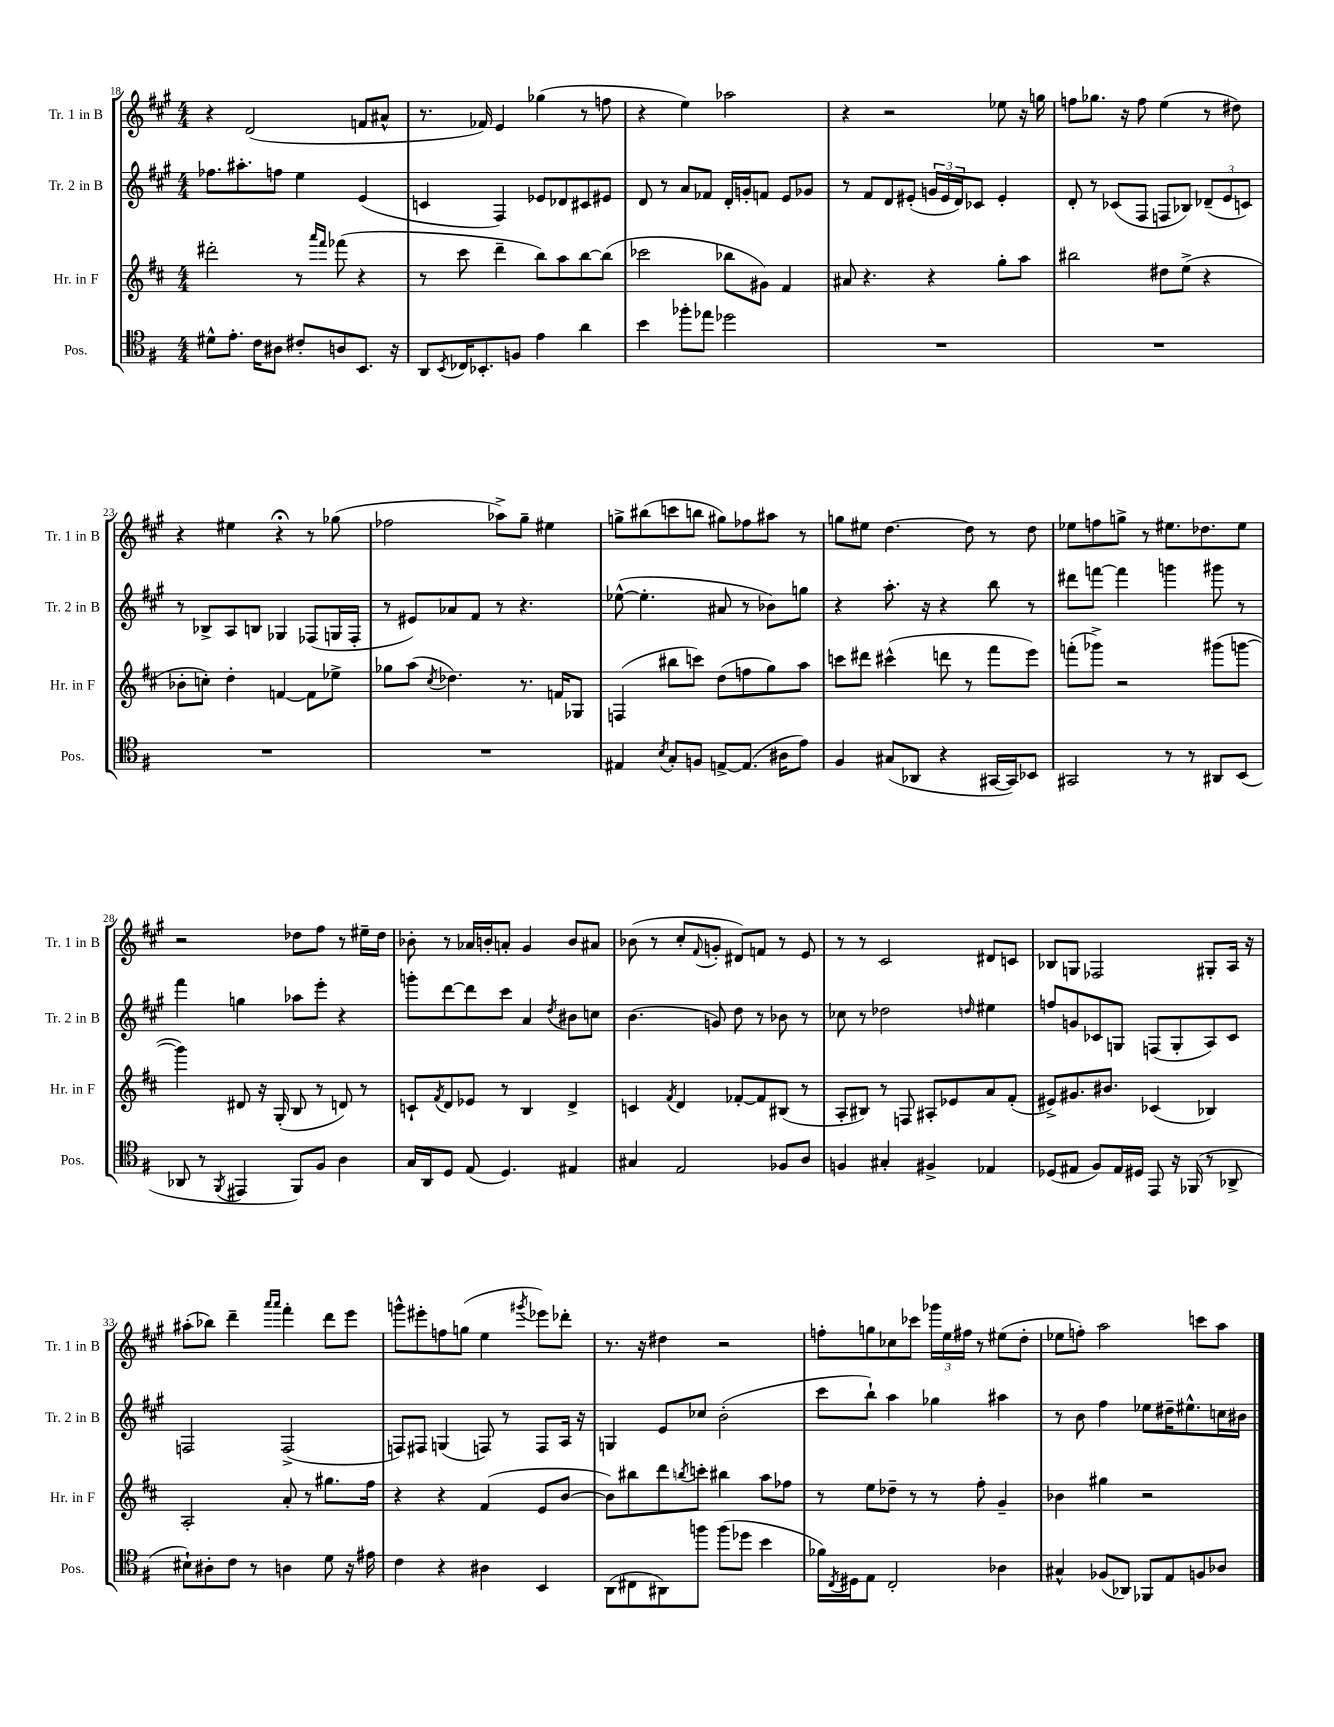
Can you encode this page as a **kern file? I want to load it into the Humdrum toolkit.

**kern	**kern	**kern	**kern
*part4	*part3	*part2	*part1
*staff4	*staff3	*staff2	*staff1
*I"Pos.	*I"Hr. in F	*I"Tr. 2 in B	*I"Tr. 1 in B
*I'Pos.	*I'Hr. in F	*I'Tr. 2 in B	*I'Tr. 1 in B
*clefC4	*clefG2	*clefG2	*clefG2
*k[f#]	*k[f#c#]	*k[f#c#g#]	*k[f#c#g#]
*M4/4	*M4/4	*M4/4	*M4/4
=18	=18	=18	=18
8d#X^^\L	2ddd#X'\	8.ff-X\L	4r
8.e'\J	.	.	.
.	.	8.aa#X'\	.
.	.	.	(2d/
16c\KL	.	.	.
8A#X\J	.	8ffn\J	.
8c#X'/L	8r	4ee\	.
.	16qqaaa/LL	.	.
.	16qqfff#/JJ	.	.
8An/	(8fff-X\	.	.
8.BB/J	4r	(4e/	8fn/L
.	.	.	8a#X^^/J
16r	.	.	.
=19	=19	=19	=19
8AA/L	8r	4cn/	8.r
8qBB/	.	.	.
16C-X/K	8ccc#\	.	.
8.BB-X'/	.	.	16f-X/)
.	4ddd~\	4F#/)	4e/
8Fn/J	.	.	.
4e\	8bb\L)	8e-X/L	(4gg-X\
.	8aa\	8d-X/	.
4a\	[8bb\	8c#X/	8r
.	(8bb\J]	8e#X/J	8ffn\
=20	=20	=20	=20
4b\	2ccc-X\	8d/	4r
.	.	8r	.
8ff-X'\L	.	8a/L	4ee\)
8ee-X\J	.	8f-X/J	.
2dd-X\	8bb-X\L	16d'/LL	2aa-X\
.	.	16gn'/J	.
.	8g#X\J)	8fn/J	.
.	4f#/	8e/L	.
.	.	8g-X/J	.
=21	=21	=21	=21
1r	8a#X/	8r	4r
.	4.r	8f#/L	.
.	.	8d/	2r
.	.	(8e#X'/J	.
.	4r	24gn/LL	.
.	.	24e#/	.
.	.	24d/J)	.
.	.	8c-X/J	.
.	8gg'\L	4e#'/	8ee-X\
.	8aa\J	.	16r
.	.	.	16ggn\
=22	=22	=22	=22
1r	2bb#X\	8d'/	8ffn\L
.	.	8r	8.gg-X\J
.	.	(8c-X/L	.
.	.	.	16r
.	.	8F#/J	8ff\
.	8dd#X\L	8Fn/L	(4ee\
.	(8ee^\J	8B-X/J)	.
.	4r	(12d-X~/L	8r
.	.	12e/	.
.	.	.	8dd#X\)
.	.	12cn/J)	.
!!LO:LB:g=z
=23	=23	=23	=23
1r	8b-X'\L	8r	4r
.	8ccn'\J)	8B-X^/L	.
.	4dd'\	8A/	4ee#X\
.	.	8Bn/J	.
.	[4fn/	4G-X/	4r;<
.	8f\L]	(8F-X/L	8r
.	8ee-X^\J	16Gn/L	(8gg-X\
.	.	16F-'/JJ	.
=24	=24	=24	=24
1r	8gg-X\L	8r	2ff-X\
.	(8aa\J	8e#X/L)	.
.	8qcc#/	.	.
.	4.dd-X\)	8a-X/	.
.	.	8f#/J	.
.	.	8r	8aa-X^\L)
.	8.r	4.r	8gg#~\J
.	.	.	4ee#X\
.	16fn/KL	.	.
.	8G-X/J	.	.
=25	=25	=25	=25
4E#X/	(4Fn/	([8ee-X^^\	8ggn^\L
.	.	4.ee-'\]	(8bb#X\
8qB/	.	.	.
8G'/L	8bb#X\L	.	8cccn\
8Fn/J	8cccn\J)	.	8bbn\J
[8En^/L	(8dd\L	8a#X/	8gg#X\L)
(8.E/J]	8ffn\	8r	8ff-X\
.	8gg\)	8b-X\L)	8aa#X\J
16A#X\KL	.	.	.
8e\J)	8aa\J	8ggn\J	8r
=26	=26	=26	=26
4F#/	8cccn\L	4r	8ggn\L
.	8ddd#X\J	.	8ee#X\J
(8G#X/L	(4ccc#X^^\	8.aa'\	[4.dd\
8AA-X/J	.	.	.
.	.	16r	.
4r	8dddn\	4r	.
.	8r	.	8dd\]
[16GG#X/LL	8fff#\L	8bb\	8r
16GG#/J])	.	.	.
8BB-X/J	8eee\J)	8r	8dd\
=27	=27	=27	=27
2GG#X/	(8fffn'\L	8ddd#X\L	8ee-X\L
.	8ggg-X^\J)	[8fffn\J	8ffn\
.	2r	4fff\]	8ggn^\J
.	.	.	8r
8r	.	4gggn\	8.ee#X\L
8r	.	.	.
.	.	.	8.dd-X\
8AA#X/L	(8ggg#X\L	8ggg#X\	.
(8BB/J	[8gggn\J	8r	8ee#\J
!!LO:LB:g=z
=28	=28	=28	=28
8AA-X/	4ggg\])	4fff#\	2r
8r	.	.	.
8qFF#/	.	.	.
4EE#X/	8d#X/	4ggn\	.
.	16r	.	.
.	(16G'/	.	.
8FF#/L)	8B/	8aa-X\L	8dd-X\L
8F#/J	8r	8eee'\J	8ff#\J
4A\	8dn/)	4r	8r
.	8r	.	16ee#X~\LL
.	.	.	16dd-\JJ
=29	=29	=29	=29
16G/LL	8cn`/L	8gggn'\L	8b-X'\
16AA/J	.	.	.
.	8qf#/	.	.
8D/J	8d/	[8ddd\	8r
(8E/	8e-X/J	8ddd\]	16a-X/LL
.	.	.	16bn'/J
4.D/)	8r	8ccc#\J	8an'/J
.	4B/	4a/	4g#/
.	.	8qdd/	.
4E#X/	4d^/	8b#X\L	8b/L
.	.	8ccn\J	8a#X/J
=30	=30	=30	=30
4G#X/	4cn/	(4.b\	(8b-X\
.	.	.	8r
.	8qf#/	.	.
2E/	4d/	.	8cc#'/L
.	.	.	8qqf#/
.	.	8gn/)	8gn'/J
.	[8f-X'/L	8dd\	8d#X/L)
.	8f-/]	8r	8fn/J
8F-X/L	(8B#X/J	8b-X\	8r
8A/J	8r	8r	8e/
=31	=31	=31	=31
4Fn/	8A'/L	8cc-X\	8r
.	8B#X/J)	8r	8r
4G#X'/	8r	2dd-X\	2c#/
.	8Fn/	.	.
4F#X^/	8A#X'/L	.	.
.	8e-X/	.	.
.	.	16qqddn/	.
4E-X/	8a/	4ee#X\	8d#X/L
.	(8f#'/J	.	8cn/J
=32	=32	=32	=32
(8D-X/L	8e#X^/L)	8ffn/L	8B-X/L
8E#X/J	8.g#X/	8gn/	8Gn/J
8F#/L)	.	8c-X/	2F-X/
.	8.b#X/J	.	.
16E#/L	.	8Gn/J	.
16D#X/JJ	.	.	.
8EE/	(4c-X/	(8Fn/L	.
16r	.	8G'/	.
(16FF-X/	.	.	.
8r	4B-X/)	8A/)	8G#X'/L
8AA-X^/	.	8c-/J	16A/Jk
.	.	.	16r
!!LO:LB:g=z
=33	=33	=33	=33
8B#X`\L)	2A'/	2Fn/	(8aa#X'\L
8A#X'\	.	.	8bb-X\J)
8c\J	.	.	4ddd~\
8r	.	.	.
.	.	.	16qqaaa/LL
.	.	.	16qqaaa/JJ
4An\	8a'/	(2F^/	4fff#'\
.	8r	.	.
8d\	8.gg#X\L	.	8ddd\L
16r	.	.	8eee\J
16e#X\	16ff#\Jk	.	.
=34	=34	=34	=34
4c\	4r	8Fn/L)	8gggn^^\L
.	.	8F#X/J	8eee#X'\
4r	4r	(4Gn/	8ffn\
.	.	.	(8ggn\J
4A#X\	(4f#/	8Fn/)	4ee\
.	.	8r	.
.	.	.	8qggg#X/
4BB/	8e/L	8F/L	8eee-X\L)
.	[8b/J	16A/Jk	8ddd-X'\J
.	.	16r	.
=35	=35	=35	=35
(8AA\L	8b\L])	4Gn/	8.r
8C#X\	8bb#X\	.	.
.	.	.	16r
8AA#X\)	8ddd\	8e/L	4dd#X\
.	8qbbn/	.	.
8ffn\J	8cccn'\J	8cc-X/J	.
(8ff\L	4bb#X\	(2b'\	2r
8dd-X\J	.	.	.
4b\	8aa\L	.	.
.	8ff-X\J	.	.
=36	=36	=36	=36
16f-X\LL)	8r	8ccc#\L	8ffn'\L
8qC/	.	.	.
16D#X\J	.	.	.
8E\J	8ee\L	8bb`\J)	8ggn\
2C'/	8dd-X~\J	4aa\	8cc-X\
.	8r	.	8ccc-X\J
.	8r	4gg-X\	24ggg-X\LL
.	.	.	24ee\
.	.	.	24ff#X\JJ
.	8ff#'\	.	8r
4A-X\	4g~/	4aa#X\	(8ee#X\L
.	.	.	8dd'\J
=37	=37	=37	=37
4G#X^^/	4b-X\	8r	8ee-X\L
.	.	8b\	8ffn'\J)
(8F-X/L	4gg#X\	4ff#\	2aa\
8AA-X/J)	.	.	.
8FF-X/L	2r	8ee-X\L	.
8E/	.	16dd#X~\K	.
.	.	8.ee#X^^\	.
8Fn/	.	.	8cccn\L
8A-X/J	.	16ccn\L	8aa\J
.	.	16b#X\JJ	.
==	==	==	==
*-	*-	*-	*-
